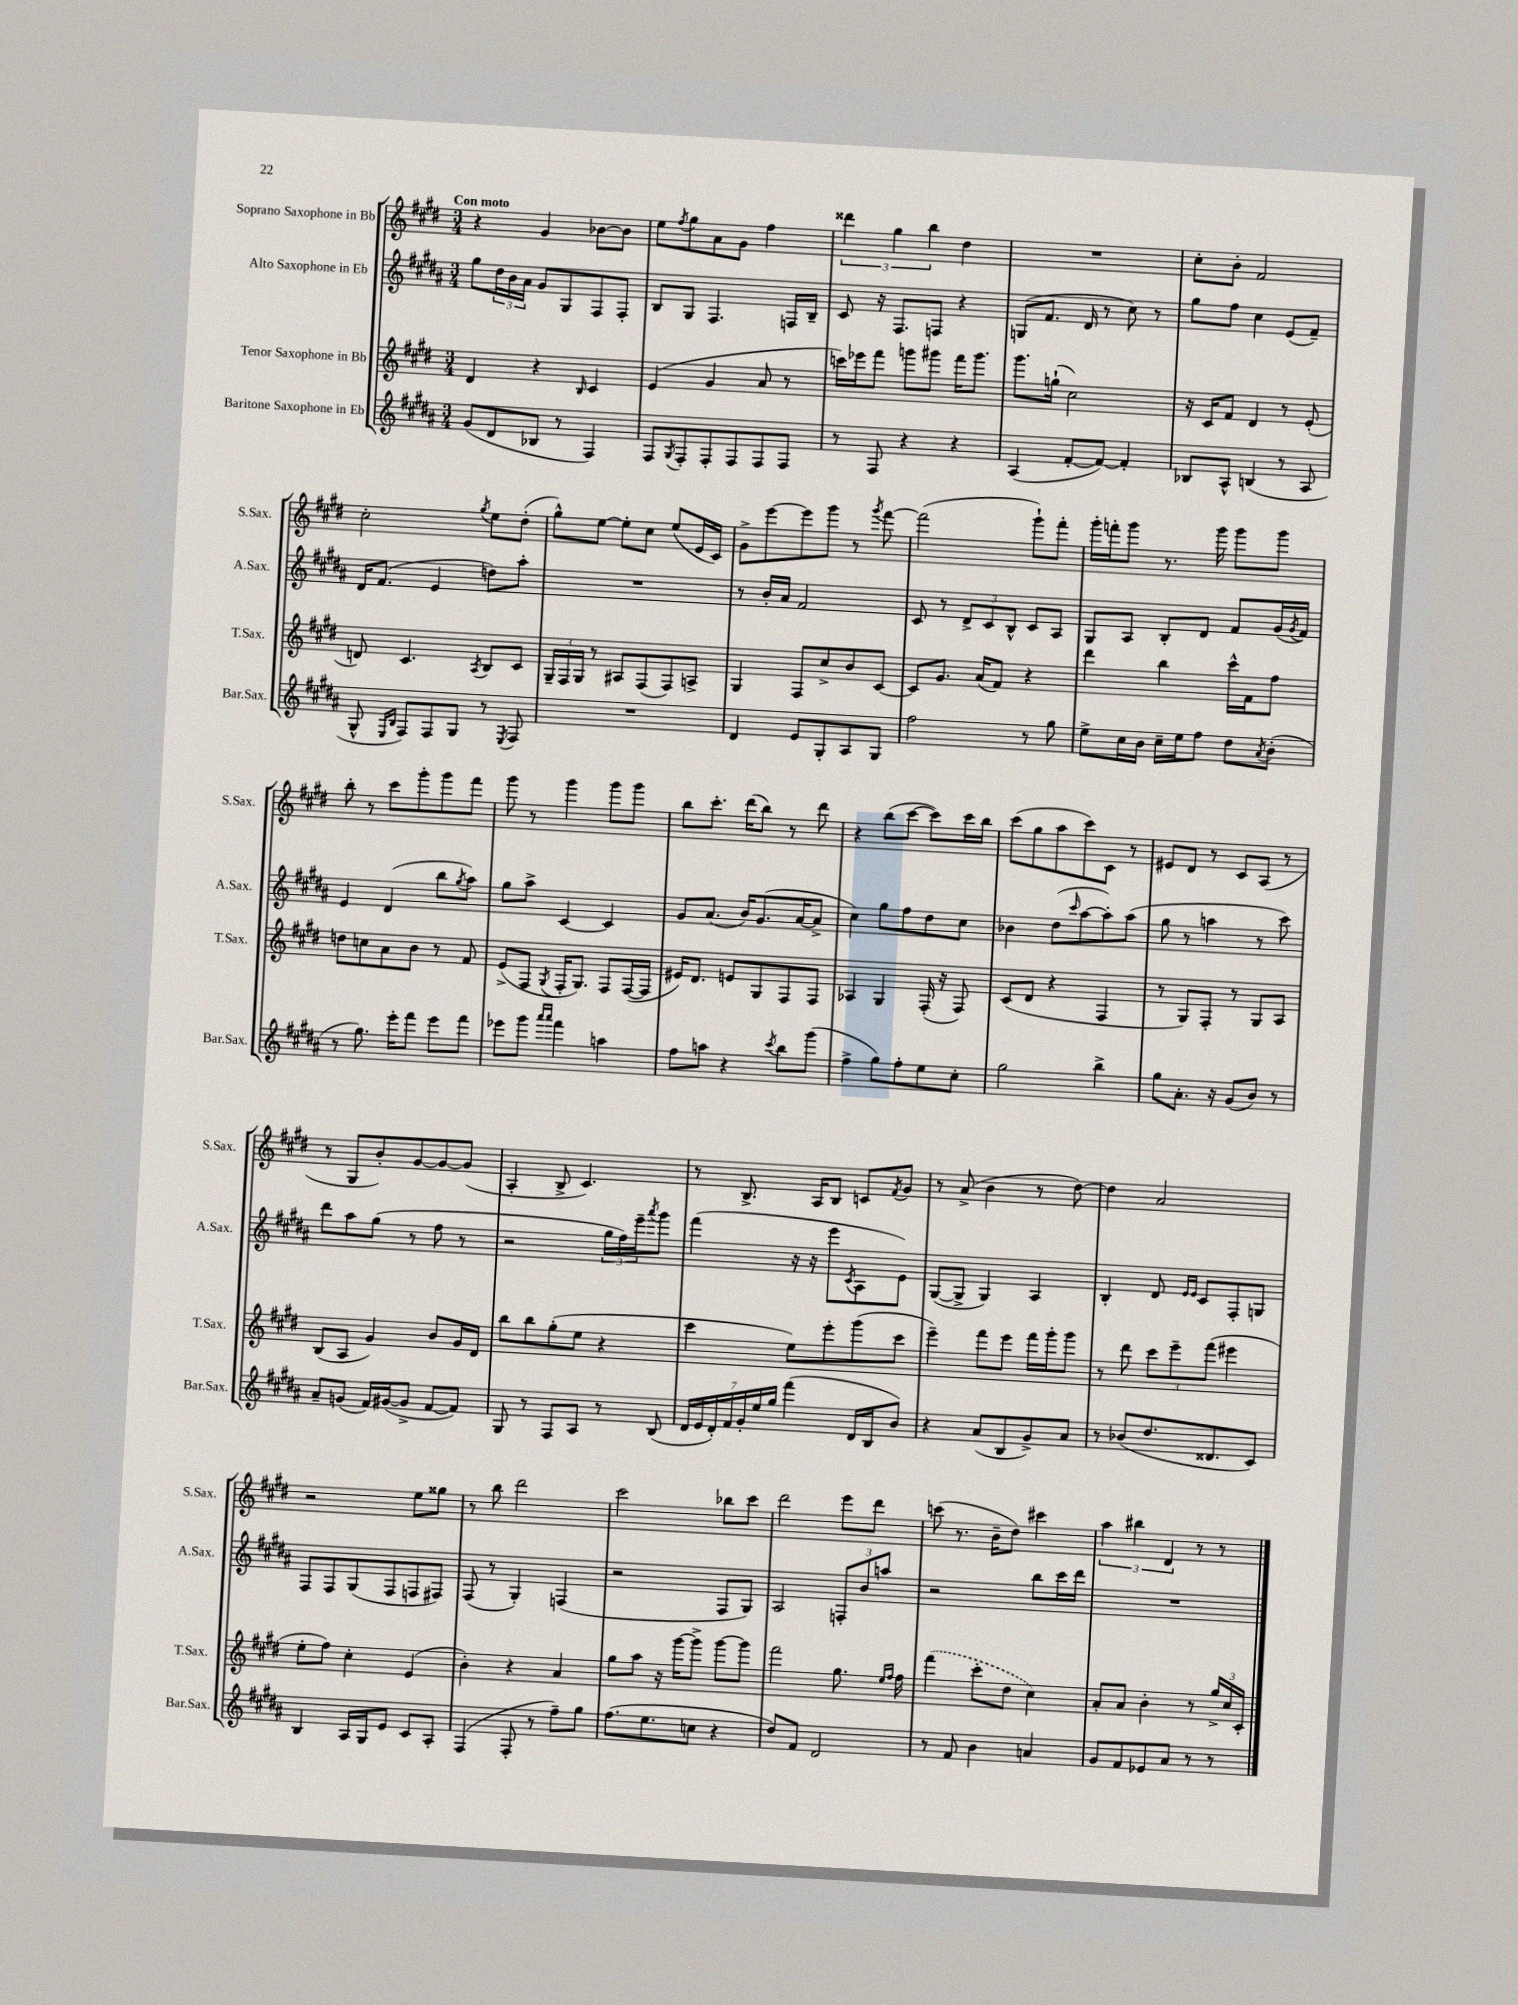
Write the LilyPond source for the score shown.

<<
\new StaffGroup <<
\new Staff = "s0" \with { instrumentName = "Soprano Saxophone in Bb" shortInstrumentName = "S.Sax." } {
    \clef treble \key e \major \numericTimeSignature \time 3/4 \tempo "Con moto"
    r4 gis'4 bes'8~ bes'8 |
    e''8 \acciaccatura { fis''8 } gis''8 a'8 gis'8 fis''4 |
    \tuplet 3/2 { disis'''4 gis''4 b''4 } dis''4 |
    R2. |
    cis''8-. b'8-. fis'2 |
    cis''2-. \acciaccatura { gis''8 } e''8 dis''8-.( |
    gis''8-^) e''8~ e''8-. cis''8 e''8( e'16 cis'16) |
    gis'8-> e'''8~ e'''8 gis'''8 r8 \acciaccatura { gis'''8 } fis'''8~ |
    fis'''2( gis'''8-!) fis'''8-. |
    gis'''16-. f'''16-. gis'''8 r8. gis'''16 gis'''8 gis'''8 |
    b''8-. r8 cis'''8 gis'''8-. gis'''8 fis'''8 |
    gis'''8 r8 gis'''4 gis'''8 gis'''8 |
    b''8 cis'''8.-. dis'''16( b''8) r8 dis'''8 |
    r4 b''8( cis'''8~ cis'''8) cis'''16 b''16 |
    cis'''8( gis''8 a''8 cis'''8) cis'8 r8 |
    eis'8 dis'8 r8 cis'8 a8( r8 |
    r8 gis8 b'8-.) gis'8~ gis'8~ gis'8( |
    a4-. b8-> cis'4.) |
    r8 b8.-> a16 b8 c'8 \acciaccatura { fis'8 } gis'8 |
    r8 a'8->( b'4 r8 dis''8~) |
    dis''4 a'2 |
    r2 e''8 gisis''8 |
    r8 b''8 dis'''2 |
    cis'''2 bes''8 cis'''8 |
    dis'''2 e'''8 dis'''8 |
    c'''8( r8. b'16-- dis''8) cis'''4 |
    \tuplet 3/2 { a''4 bis''4 dis'4 } r8 r8 \bar "|." |
}
\new Staff = "s1" \with { instrumentName = "Alto Saxophone in Eb" shortInstrumentName = "A.Sax." } {
    \clef treble \key b \major \numericTimeSignature \time 3/4
    gis''8 \tuplet 3/2 { dis''16 b'16 ais'16 } gis'8 gis8 fis8 fis8-. |
    b8 gis8 fis4. f16 b16-- |
    cis'8 r16 fis8. f8 r4 |
    g8( fis'8. dis'16 r8 cis''8) r8 |
    gis''8 fis''8 cis''4 e'8( fis'8--) |
    dis'16 fis'8.( e'4 d''8) ais''8-. |
    R2. |
    r8 b'16-. ais'16 fis'2 |
    cis'8 r8 \tuplet 3/2 { dis'8-> cis'8 b8-^ } cis'8 ais8 |
    gis8 ais8 b8-. dis'8 fis'8 gis'16( \acciaccatura { gis'8 } fis'16) |
    e'4 dis'4( b''8 \acciaccatura { gis''8 } ais''8) |
    gis''8 ais''8-> cis'4~ cis'4 |
    gis'8 ais'8.( b'16) gis'8.( ais'16~ ais'8-> |
    cis''4) gis''8 fis''8 dis''8 cis''8 |
    bes'4 dis''8( \grace { cis'''16 } ais''8~ ais''8-.) ais''8( |
    gis''8 r8 a''4 r8 cis'''8) |
    dis'''8 ais''8 gis''8( r8 fis''8 r8 |
    r2 \tuplet 3/2 { gis''16 fis''16) e'''16-- } \acciaccatura { ais'''8 } gis'''8 |
    fis'''4( r16 r16 e'''8 \acciaccatura { cis'8 } ais8 e'8) |
    gis8~( gis8-> gis4) ais4 |
    b4-. dis'8 \grace { e'16 e'16 } cis'8 fis8-. g8 |
    fis8 fis8 gis8( fis8 f8 fis8) |
    fis8( r8 gis4-.) f4( |
    r2 fis8 gis8) |
    ais2 \tuplet 3/2 { f8-. b'8 a''8 } |
    r2 b''8 cis'''16 dis'''16 |
    R2. \bar "|." |
}
\new Staff = "s2" \with { instrumentName = "Tenor Saxophone in Bb" shortInstrumentName = "T.Sax." } {
    \clef treble \key e \major \numericTimeSignature \time 3/4
    dis'4 r4 \grace { b16 } cis'4 |
    e'4( gis'4 a'8 r8 |
    c'''16) ees'''16 fis'''8 g'''8 gis'''8 fis'''16 gis'''8. |
    gis'''8. g''16-!( cis''2) |
    r16 cis'16 fis'8 dis'4 r8 e'8-.( |
    d'8) cis'4. \acciaccatura { a8 } b8 cis'8 |
    \tuplet 3/2 { gis16-- fis16 gis16 } r8 ais8 fis8( fis8) a8-> |
    gis4 fis8 cis''8-> b'8 cis'8~ |
    cis'8 gis'8. a'16( fis'8) r4 |
    dis'''4 b''4 cis'''16-^ fis'16 fis''8 |
    d''8 c''8 a'8 b'8 r8 fis'8 |
    e'8->( fis8 \acciaccatura { gis8 } fis16-. gis8.) fis8 fis16~( fis16 |
    eis'16) dis'8. e'8 gis8 fis8 fis8 |
    aes4 gis4 fis16-.( r16 fis8) |
    cis'8( dis'8 r4 fis4 |
    r8 gis8) fis8-. r8 gis8 a8 |
    b8( a8 gis'4) b'8 gis'16 dis'16 |
    b''8 b''8 gis''8-.( e''8 r4 |
    cis'''4 e''8) e'''8-. gis'''8( cis'''8 |
    e'''4--) fis'''8 e'''8 fis'''16 gis'''16-. gis'''8 |
    r8 dis'''8 \tuplet 3/2 { cis'''8 e'''8-- fis'''8( } eis'''4 |
    e''8-. fis''8) cis''4-. e'4( |
    b'4-.) r4 a'4 |
    gis''8 a''8 r16 gis'''16~ gis'''8-> gis'''8~ gis'''8 |
    fis'''2 gis''8. \grace { e''16 fis''16 } fis''16 |
    \once \slurDashed fis'''4( cis'''8-. dis''8 cis''4) |
    a'8-. a'8 b'4-. r8 \tuplet 3/2 { gis''16-> cis''16 cis'16-. } \bar "|." |
}
\new Staff = "s3" \with { instrumentName = "Baritone Saxophone in Eb" shortInstrumentName = "Bar.Sax." } {
    \clef treble \key b \major \numericTimeSignature \time 3/4
    gis'8( dis'8 bes8 r8 fis4) |
    fis8 \acciaccatura { gis8 } fis8-. fis8-. fis8 fis8 fis8 |
    r8 fis8 r4 r4 |
    ais4( fis'8~-. fis'8~) fis'4-. |
    bes8 ais8-^ b4( r8 ais8 |
    gis8-^ \grace { e16 b16 } fis8) fis8 gis8 r8 \acciaccatura { e8 } fis8 |
    R2. |
    dis'4 e'8 gis8-. ais8 gis8 |
    fis''2 r8 gis''8 |
    e''8-> cis''16 b'16 cis''16-- e''16 fis''8 dis''8 \acciaccatura { ais'8 } b'8-.( |
    r8 gis''8.) e'''16-. fis'''8 e'''8 fis'''8 |
    ees'''8 gis'''8 \grace { ais'''16 ais'''16 } fis'''4 a''4 |
    fis''8 a''8 r4 \acciaccatura { cis'''8 } b''8 gis'''8( |
    fis''4-> gis''8) fis''8-. e''8 cis''8-. |
    gis''2 b''4-> |
    gis''8 ais'8.-. r16 gis'8( b'8) r8 |
    ais'8-- g'8( fis'16) gis'16~( gis'8-> fis'8~ fis'8) |
    gis8 r8 fis8 ais8 r8 b8( |
    \tuplet 7/4 { dis'16 e'16 dis'16-.) fis'16 gis'16-. e''16 gis''16 } fis'''4( dis'16 b16 b'8) |
    r4 ais'8( b8 gis'8->) ais'8 |
    r8 bes'8( dis''8. disis'8. cis'8) |
    b4 ais16 gis16 e'8 cis'8 ais8-. |
    fis4( fis8-. r8 fis''8--) gis''8 |
    fis''8.( e''8. c''8 r4 |
    dis''8) fis'8 dis'2 |
    r8 fis'8 b'4 a'4 |
    gis'8 fis'8 ees'8 ais'8 r8 r8 \bar "|." |
}
>>
>>
\layout { \context { \Score \remove "Bar_number_engraver" } }
